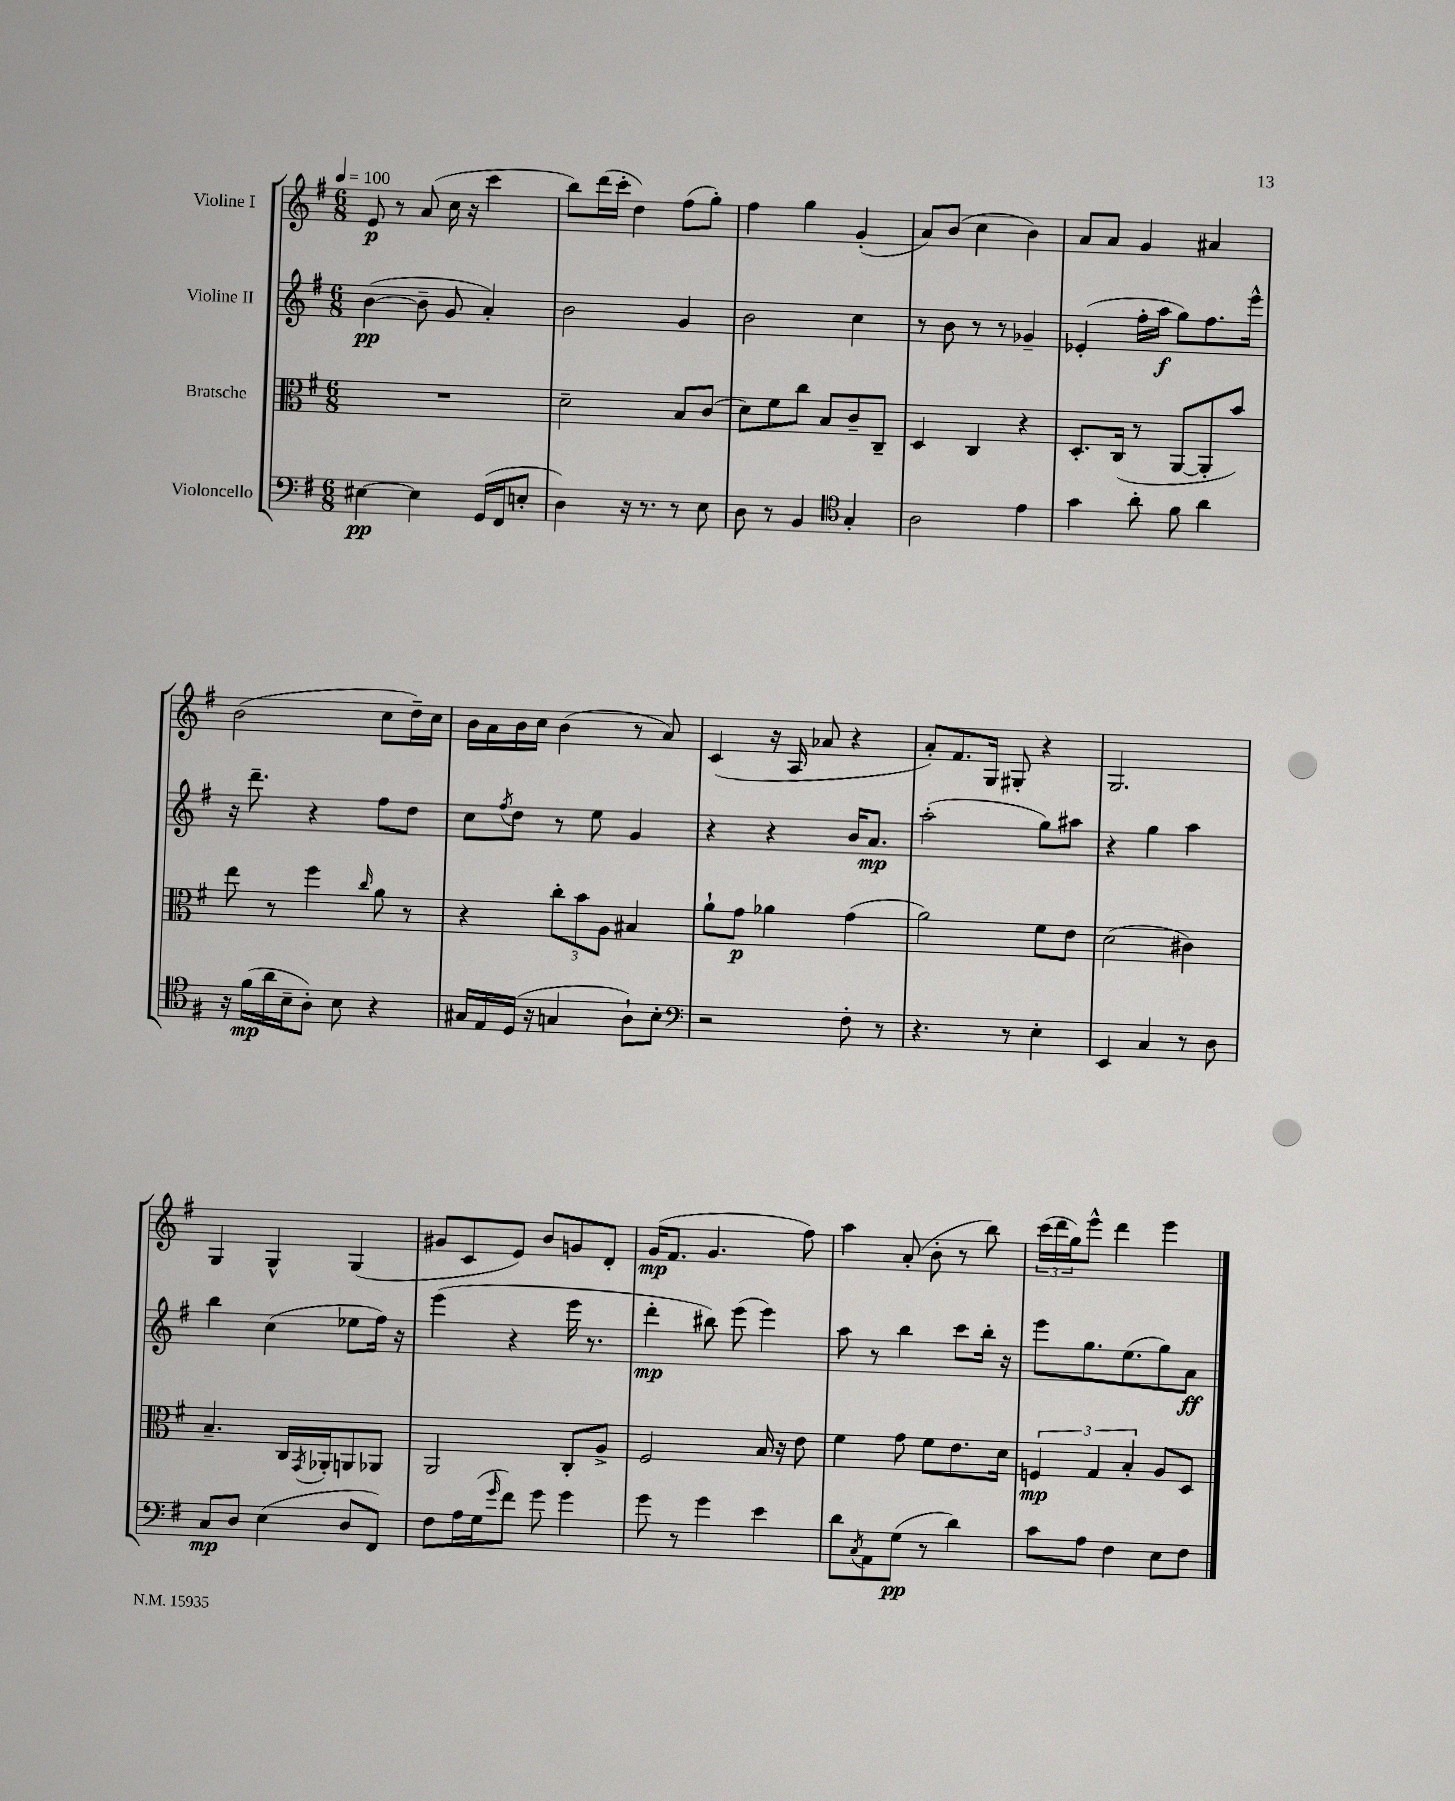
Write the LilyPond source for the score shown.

<<
\new StaffGroup <<
\new Staff = "s0" \with { instrumentName = "Violine I" } {
    \clef treble \key g \major \numericTimeSignature \time 6/8 \tempo 4 = 100
    e'8\p r8 a'8( c''16 r16 c'''4 |
    b''8) d'''16( c'''16-. d''4) fis''8( g''8-.) |
    fis''4 g''4 g'4-.( |
    a'8) b'8( c''4 b'4) |
    a'8 a'8 g'4 ais'4 |
    b'2( c''8 d''16--) c''16 |
    b'16 a'16 b'16 c''16 b'4( r8 a'8) |
    c'4( r16 a16 aes'8 r4 |
    a'8-.) fis'8. g16 gis8-. r4 |
    g2. |
    g4 g4-^ g4( |
    gis'8 c'8 e'8) b'8 g'8 d'8-. |
    g'16\mp( fis'8. g'4. fis''8) |
    a''4 a'8-.( b'8-. r8 b''8) |
    \tuplet 3/2 { c'''16( d'''16 g''16) } e'''8-^ d'''4 e'''4 \bar "|." |
}
\new Staff = "s1" \with { instrumentName = "Violine II" } {
    \clef treble \key g \major \numericTimeSignature \time 6/8
    b'4~\pp( b'8-- g'8 a'4-.) |
    b'2 g'4 |
    b'2 c''4 |
    r8 b'8 r8 r8 ges'4-- |
    ees'4-.( fis''16-. a''16\f g''8) fis''8. e'''16-^ |
    r16 d'''8.-- r4 fis''8 d''8 |
    c''8 \acciaccatura { fis''8 } d''8 r8 e''8 g'4 |
    r4 r4 b'16 a'8.\mp |
    a''2-.( g''8) ais''8 |
    r4 g''4 a''4 |
    b''4 c''4( ees''8 fis''16) r16 |
    e'''4( r4 e'''16 r8. |
    d'''4-.\mp bis''8) e'''8( e'''4) |
    a''8 r8 b''4 c'''8 b''16-. r16 |
    e'''8 g''8. e''8.( g''8) a'8\ff \bar "|." |
}
\new Staff = "s2" \with { instrumentName = "Bratsche" } {
    \clef alto \key g \major \numericTimeSignature \time 6/8
    R2. |
    d'2-- b8 c'8( |
    d'8) fis'8 c''8 b8 c'8-- c8-- |
    d4 c4 r4 |
    d8.-. c16( r8 a,8~ a,8-. b'8) |
    e''8 r8 fis''4 \grace { c''16 } a'8 r8 |
    r4 \tuplet 3/2 { c''8-. b'8 a8 } bis4 |
    a'8-! g'8\p aes'4 g'4( |
    a'2) fis'8 e'8 |
    d'2( cis'4) |
    b4.-- c16 \acciaccatura { g,8 } aes,16-. a,8 aes,8 |
    a,2 c8-. a8-> |
    fis2 b16 r16 e'8 |
    fis'4 g'8 fis'8 e'8. d'16 |
    \tuplet 3/2 { f4\mp g4 b4-. } a8 d8 \bar "|." |
}
\new Staff = "s3" \with { instrumentName = "Violoncello" } {
    \clef bass \key g \major \numericTimeSignature \time 6/8
    eis4~\pp eis4 g,16( fis,16 e8-. |
    d4) r16 r8. r8 e8 |
    d8 r8 b,4 \clef tenor g4-. |
    a2 e'4 |
    g'4 a'8-. fis'8 a'4 |
    r16 fis'16\mp( a'16 b16-- a8-.) b8 r4 |
    gis16 e16 d16( r16 g4 a8-!) b8-. |
    \clef bass r2 fis8-. r8 |
    r4. r8 e4-. |
    e,4 c4 r8 d8 |
    c8\mp d8 e4( d8 fis,8) |
    fis8 a16 g16( \grace { g'16 } fis'8) g'8 g'4 |
    g'8 r8 g'4 e'4 |
    d'8 \acciaccatura { c8 } a,8 g8\pp( r8 d'4) |
    c'8 a8 fis4 e8 fis8 \bar "|." |
}
>>
>>
\layout { \context { \Score \remove "Bar_number_engraver" } }
